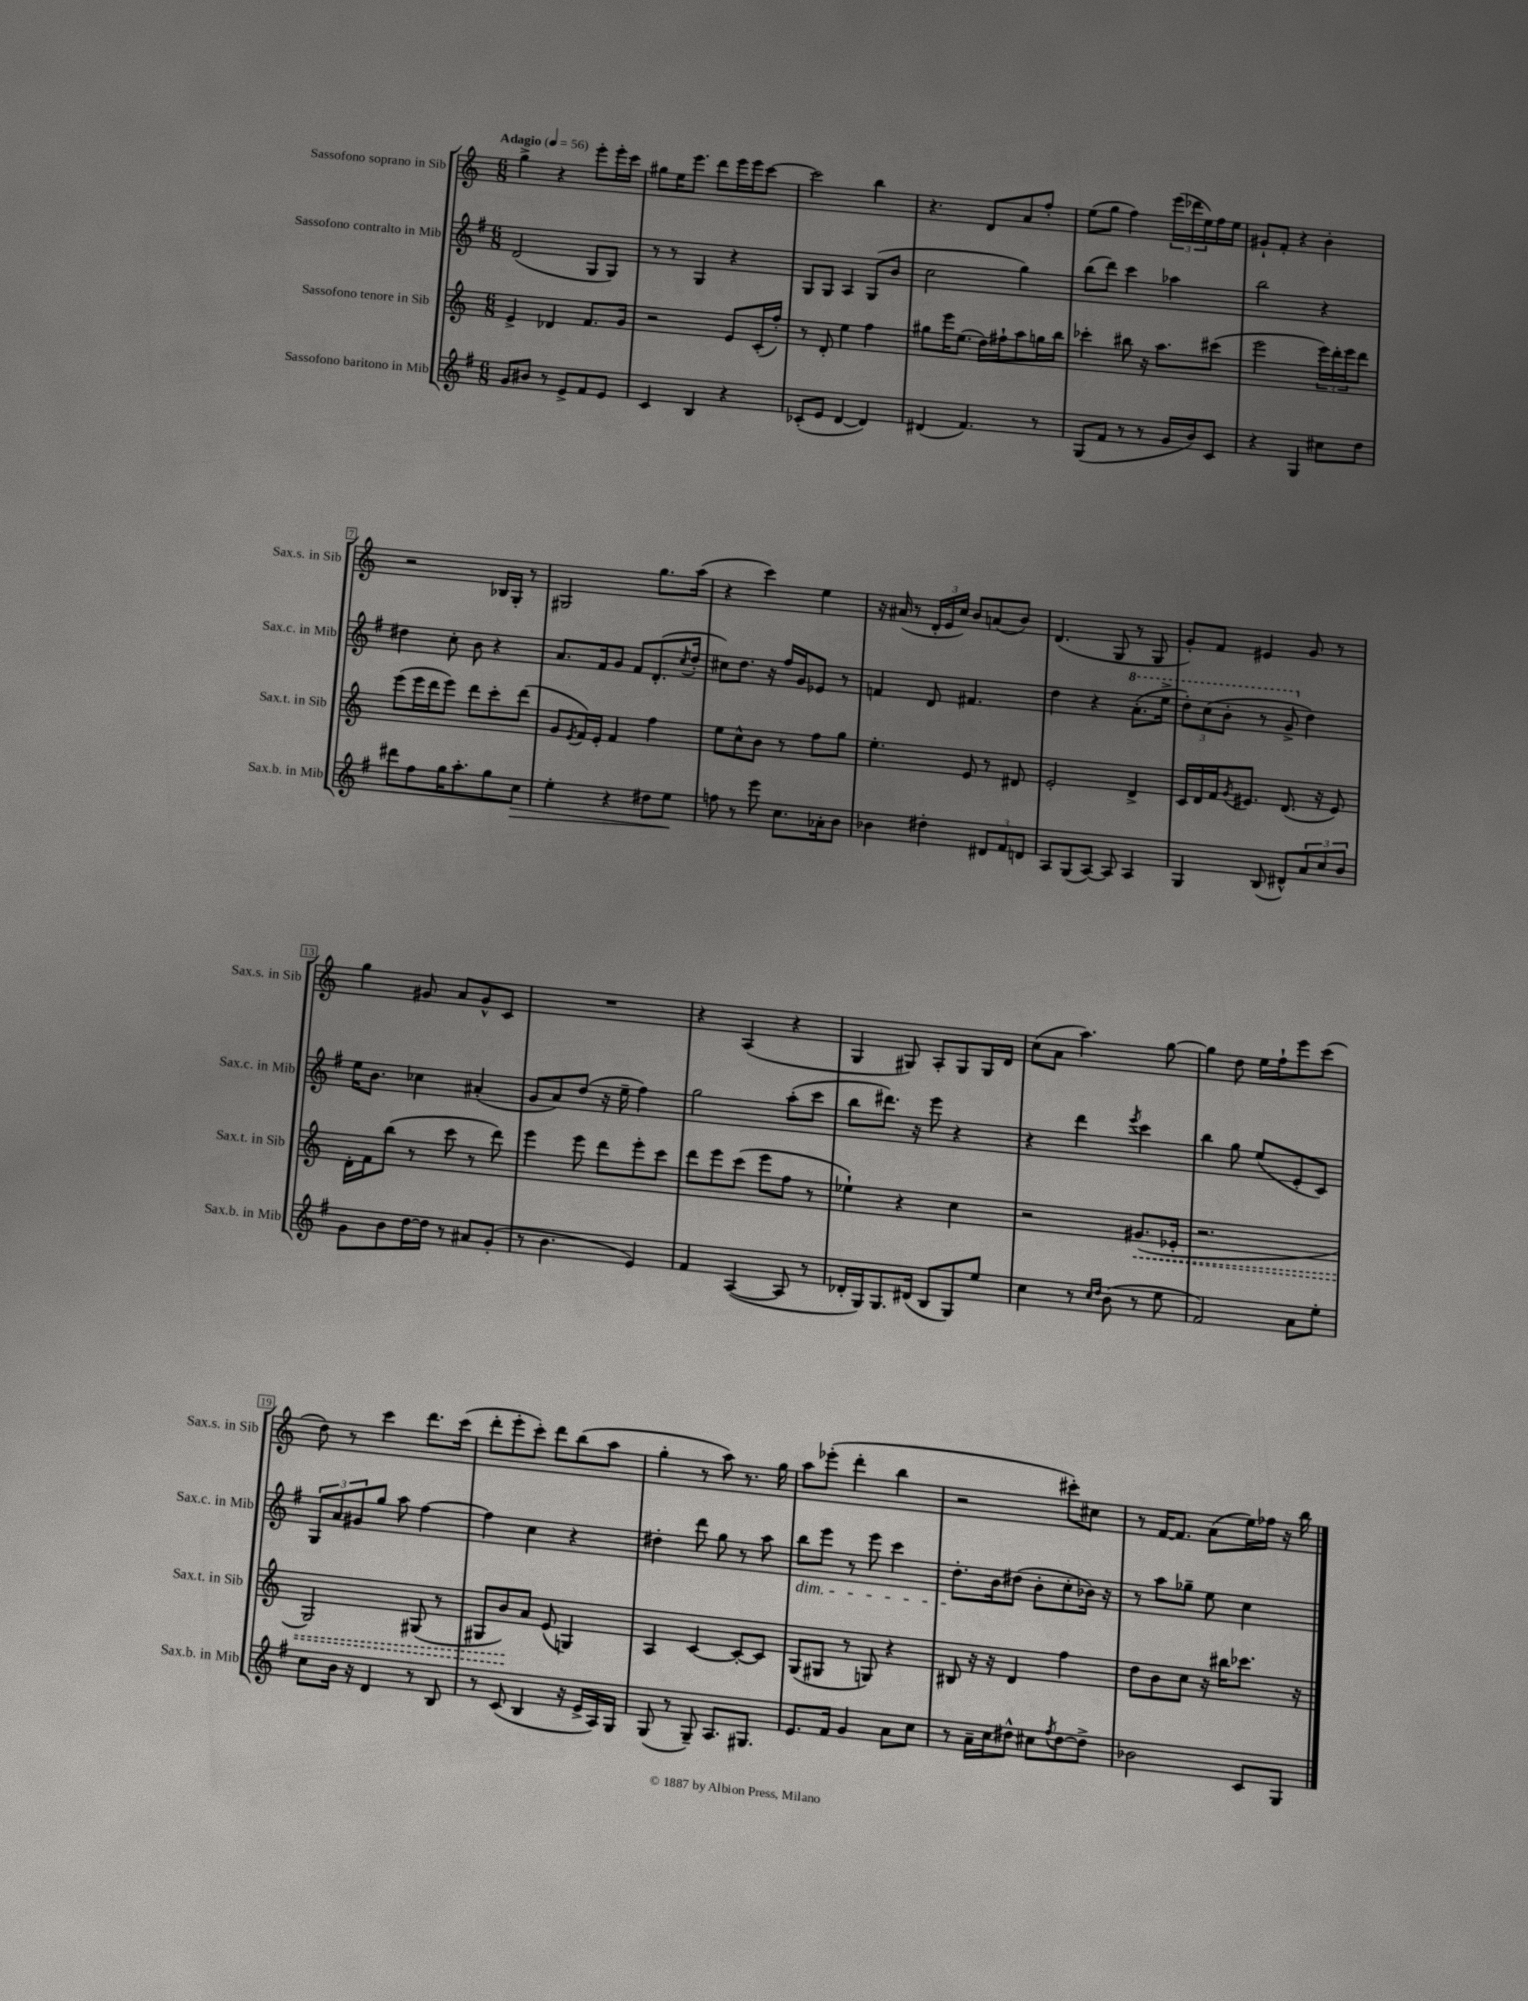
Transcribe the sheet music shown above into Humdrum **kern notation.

**kern	**kern	**kern	**kern
*staff4	*staff3	*staff2	*staff1
*clefG2	*clefG2	*clefG2	*clefG2
*k[f#]	*k[]	*k[f#]	*k[]
*M6/8	*M6/8	*M6/8	*M6/8
*MM56	*MM56	*MM56	*MM56
8g	4e^	(2d	4gg^
8b#	.	.	.
8r	4d-	.	4r
8e^	.	.	.
8f#	8.f	8G	8eee'
8e	.	8G)	16eee'
.	16g	.	16ccc
=	=	=	=
4c	2r	8r	8gg#
.	.	8r	16ee
.	.	.	8.eee
4B	.	4G	.
.	.	.	8ddd
4r	8e	4r	16eee
.	.	.	16eee
.	(16c'	.	[8ccc
.	16ff')	.	.
=	=	=	=
(8c-'	8r	8G	2ccc]
8e	8d'	8G	.
[4d	4ee	4A	.
4d])	4ff	(8G	4bb
.	.	8b	.
=	=	=	=
(4d#	8gg#	2cc	4.r
.	16eee	.	.
.	(8.ee	.	.
4.f#)	.	.	.
.	16dd)	.	8d
.	16ff#`	.	.
.	8aa	4gg)	8a
8r	16gg	.	8ff'
.	16bb	.	.
=	=	=	=
(8G	4ccc-'	(8bb	(8ee
8f#	.	8ddd)	8gg
8r	8bb#	4ccc	4ff)
8r	16r	.	.
.	8.aa	.	.
16g	.	4aa-	(24eee
.	.	.	24ddd-
16b)	.	.	.
.	.	.	24ee)
8c	(8ccc#	.	16ff
.	.	.	16ee
=	=	=	=
4r	2eee	2bb	8g#`
.	.	.	8f'
4G	.	.	4r
8cc#	24eee)	4r	4b'
.	24ddd'	.	.
.	24eee	.	.
8dd	8ddd	.	.
=	=	=	=
8ddd#	(8eee	4dd#	2r
8ff#	16eee	.	.
.	16ddd	.	.
16gg	8eee)	8cc'	.
8.aa'	.	.	.
.	8ddd	8b	.
8gg	8ccc'	4r	16B-
.	.	.	16G'
8cc	(8ddd	.	8r
=	=	=	=
4ee'	8g	8.a	2G#
.	8qe	.	.
.	16f)	.	.
.	16e'	16f#	.
4r	4f	8g	.
.	.	8f#	.
8dd#	4ff	(8.d'	8.gg
8ee	.	.	.
.	.	8qcc	.
.	.	16dd'	(16aa
=	=	=	=
8ff	8ee	8cc#)	4r
8r	8cc^^	8.dd	.
8eee	8b	.	4ccc)
.	.	16r	.
8.cc	8r	16ff#	.
.	.	16g	.
.	8ff	8e-	4ee
16a-'	.	.	.
8b	8gg	8r	.
=	=	=	=
4b-	4.ee'	4f	16r
.	.	.	(16a#
.	.	.	8r
4dd#'	.	8d	24d'
.	.	.	24e
.	.	.	24cc)
.	8e	4.f#	8b
12d#	8r	.	(8a
12f#	.	.	.
.	8d#	.	8b)
12d	.	.	.
=	=	=	=
8A	2e'	4dd	(4.d
(8G	.	.	.
[8A)	.	4r	.
8A]	.	.	8G
4A	4d^	(8.aa'	8r
.	.	.	8G
.	.	16eee^	.
=	=	=	=
4G	16c	12ddd')	8g')
.	16d	.	.
.	.	(12ccc	.
.	16f	.	8f
.	.	12bb'	.
.	8qg	.	.
.	8.e#	.	.
(8B	.	8r	4e#
8d#^^)	(8.d	8gg^	.
12a	.	4dd)	8g
.	16r	.	.
12cc	.	.	.
.	8e#)	.	8r
12b	.	.	.
=	=	=	=
8g	16d'	16ee	4gg
.	16f	8.b	.
8b	(8bb	.	.
[16dd	8r	4cc-	8g#
16dd]	.	.	.
8r	8ccc	.	8a
8a#	8r	(4a#'	8g#^^
(8g'	8ddd)	.	8c
=	=	=	=
8r	4eee	8g	2.r
4.b	.	8a)	.
.	8eee	(8dd	.
.	8ddd	16r	.
.	.	16ee~	.
4e)	8eee'	4ff#)	.
.	8ccc	.	.
=	=	=	=
4f#	8ddd	2gg	4r
.	8eee	.	.
([4A	(8ccc	.	(4A
.	8eee	.	.
8A]	8ff	(8aa'	4r
8r	8r	8ccc	.
=	=	=	=
16d-'	4ee-`)	8bb	4G
16G)	.	.	.
8.G	.	8.ddd#)	.
.	4r	.	8G#)
(16d#	.	16r	.
8B	.	8eee	8A'
8G)	4cc	4r	8G#
8ee	.	.	16G#
.	.	.	16d
=	=	=	=
4cc	2r	4r	(8cc
.	.	.	8a
8r	.	4ddd	4.aa)
16qqcc	.	.	.
16qqdd	.	.	.
(8b	.	.	.
.	.	8qeee	.
8r	(8.g#	4ccc	.
8ee	.	.	[8gg
.	16e-'	.	.
=	=	=	=
2f#)	2.r	4bb	4gg]
.	.	8gg	8dd
.	.	(8ee	16ee
.	.	.	16ff`
8a	.	8e'	8eee
8ee'	.	8c)	(8ccc
=	=	=	=
8cc	2G)	12G	8dd)
.	.	12a	.
16b	.	.	8r
.	.	12g#	.
16r	.	.	.
4d	.	8gg	4ccc
.	.	8aa	.
8r	(8G#	[4ff#	8.ddd
8B	8r	.	.
.	.	.	(16ccc
=	=	=	=
8r	8G#	4ff#]	8ddd'
(8c	8b)	.	8eee'
4B	8a	4cc	8ccc')
.	(8e	.	8ddd
16r	4G)	4r	(8bb
16e^	.	.	.
16A)	.	.	8aa
16G	.	.	.
=	=	=	=
(8G	4A	4dd#'	4gg'
8r	.	.	.
8G~)	[4c	8ddd	8r
8.A	.	8gg	8aa)
.	8c'_	8r	8.r
8.G#	.	.	.
.	8c]	8aa	.
.	.	.	16gg
=	=	=	=
8.e	(8G	8bb	8aa
.	8G#	8eee	(8eee-'
16f#	.	.	.
4g	8r	8r	4ddd'
.	8G)	8eee	.
8a	4r	4ccc	4bb
8cc	.	.	.
=	=	=	=
8r	8B#	8.dd'	2r
16a~	16r	.	.
16cc	16r	16b	.
8dd#^^	4d	(8dd#	.
8cc#	.	8b'	.
8qff#	.	.	.
[8dd#	4ff	8cc'	8ccc#')
8dd#^]	.	16b-)	8cc#
.	.	16r	.
=	=	=	=
2b-	8dd	8r	8r
.	8b	8aa	[16f
.	.	.	8.f]
.	8cc	8gg-~	.
.	16r	8ee	(8a
.	16bb#	.	.
8c	8.ccc-	4cc	16ee)
.	.	.	16ff-
8G	.	.	16r
.	16r	.	16bb
==	==	==	==
*-	*-	*-	*-
